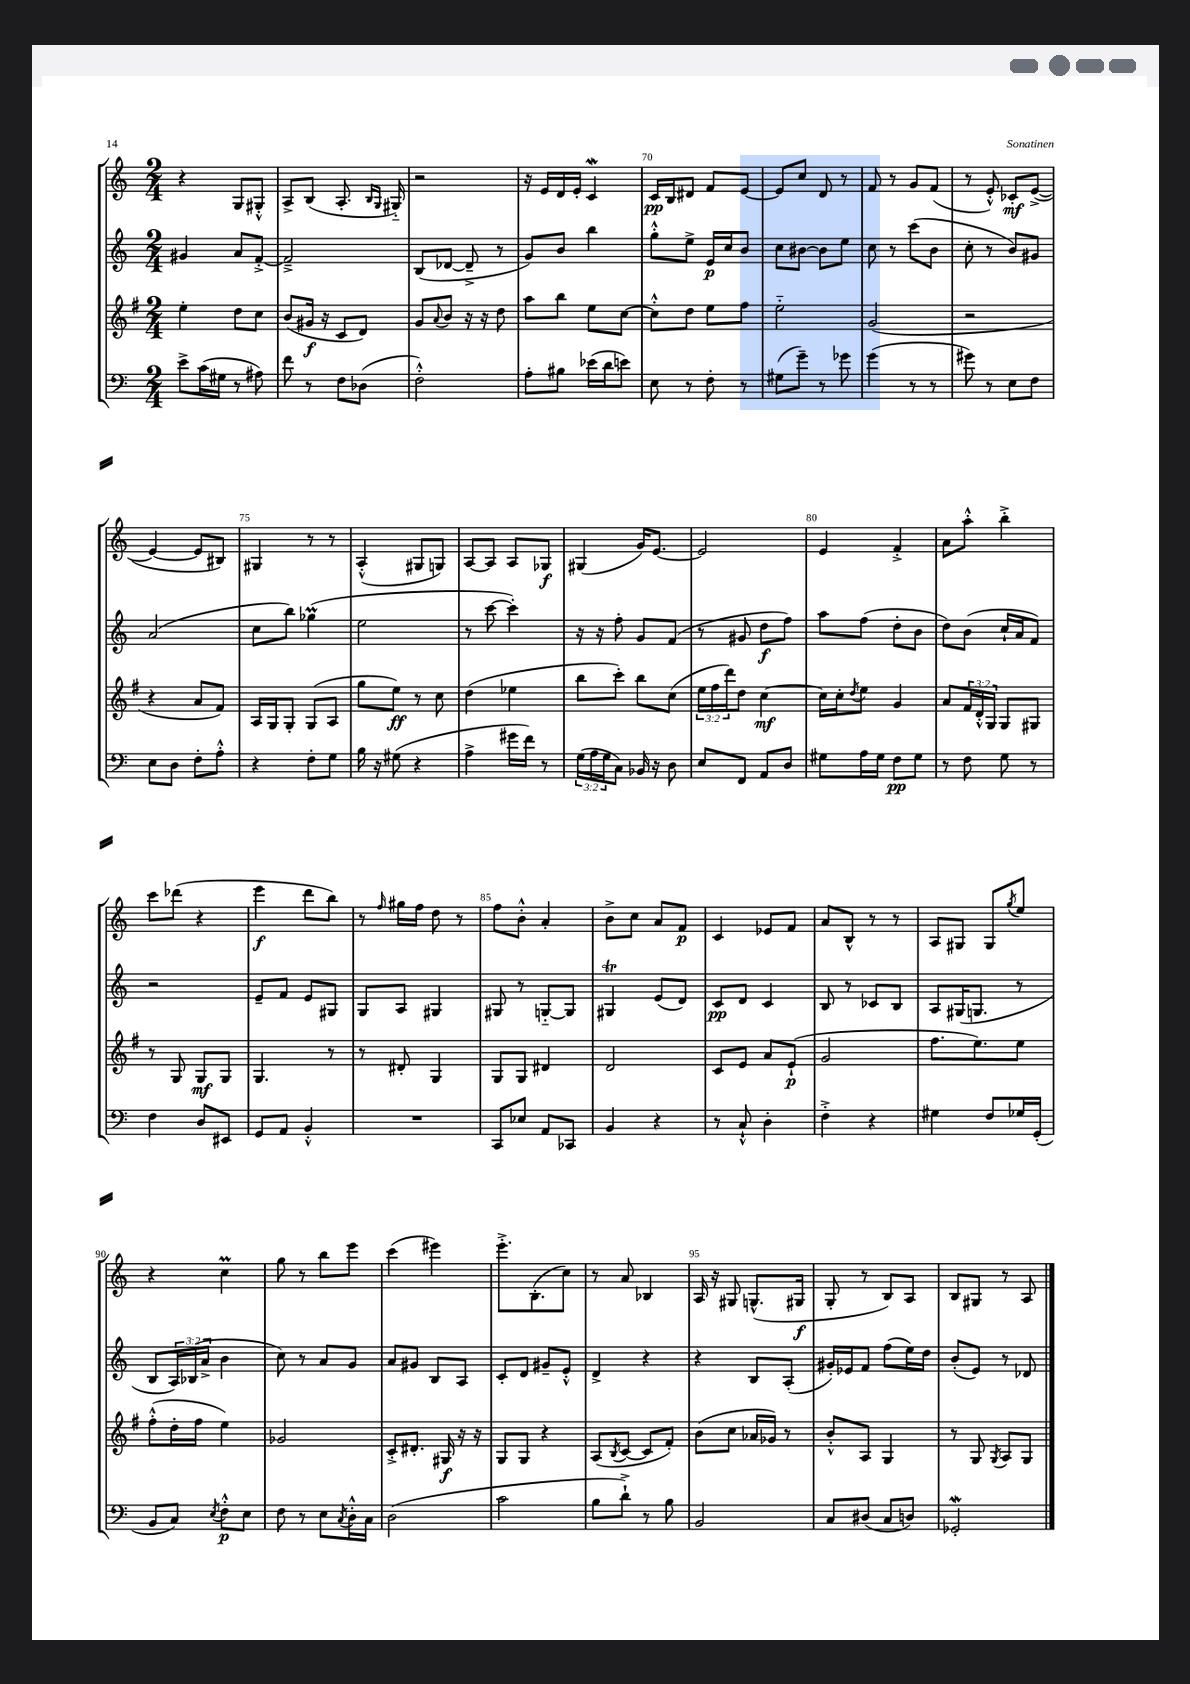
<<
\new StaffGroup <<
\new Staff = "s0" {
    \clef treble \key c \major \numericTimeSignature \time 2/4
    r4 g8 gis8-.-^ |
    a8-> b8( a8.-. \grace { b16 g16 } gis16-_) |
    r2 |
    r16 e'16 d'16 e'16-. c'4\mordent |
    c'16\pp b16 dis'8 f'8 e'8~ |
    e'8 c''8 d'8 r8 |
    f'8 r8 g'8 f'8( |
    r8 e'8-.-^) ces'8-.\mf e'8~->( |
    e'4~ e'8 bis8) |
    gis4 r8 r8 |
    a4-.-^( gis8 g8) |
    a8~ a8 a8 ges8\f |
    gis4( g'16) e'8.~ |
    e'2 |
    e'4 f'4-.-> |
    a'8 a''8-.-^ b''4-.-> |
    c'''8 des'''8( r4 |
    e'''4\f d'''8 b''8) |
    r8 \grace { f''16 } gis''16 f''16 d''8 r8 |
    f''8 b'8-.-^ a'4-. |
    b'8-> c''8 a'8 f'8\p |
    c'4 ees'8 f'8 |
    a'8 b8-^ r8 r8 |
    a8 gis8 gis8 \acciaccatura { g''8 } e''8 |
    r4 c''4\prall |
    g''8 r8 b''8 e'''8 |
    c'''4( eis'''4) |
    e'''8.-.-> b8.-.( c''8) |
    r8 a'8 bes4 |
    a16 r16 gis8 g8.-^( gis16\f |
    g8-. r8 b8) a8 |
    b8 gis8 r8 a8 \bar "|." |
}
\new Staff = "s1" {
    \clef treble \key c \major \numericTimeSignature \time 2/4 \override Staff.TupletNumber.text = #tuplet-number::calc-fraction-text
    gis'4 a'8 f'8~-.-> |
    f'2---> |
    b8( des'8~ des'8---> r8 |
    g'8) b'8 b''4 |
    g''8-.-^ e''8-> e'16\p c''16 b'8 |
    c''8 bis'8~ bis'8 e''8 |
    c''8 r8 c'''8( b'8 |
    c''8-. r8 b'8) gis'8 |
    a'2( |
    c''8 b''8) ges''4\prall( |
    e''2 |
    r8 c'''8~ c'''4-.) |
    r16 r16 f''8-. g'8 f'8( |
    r8 gis'8 d''8\f f''8) |
    a''8 f''8( d''8-. b'8 |
    d''8) b'8( c''16-! a'16 f'8) |
    r2 |
    e'8-- f'8 e'8 gis8 |
    g8 a8 gis4 |
    gis8 r8 g8~-_ g8 |
    gis4\trill e'8( d'8) |
    c'8\pp d'8 c'4 |
    b8 r8 ces'8 b8 |
    a8 gis16( g8. r8 |
    b8 \tuplet 3/2 { a16) bes16( a'16-> } b'4 |
    c''8) r8 a'8 g'8 |
    a'8 gis'8 b8 a8 |
    c'8-. d'8 gis'8-- e'8-.-^ |
    d'4-> r4 |
    r4 b8 a8-.( |
    gis'16-.) ees'16 f'8 f''8( e''16) d''16 |
    b'8-.( e'8) r8 des'8 \bar "|." |
}
\new Staff = "s2" {
    \clef treble \key g \major \numericTimeSignature \time 2/4 \override Staff.TupletNumber.text = #tuplet-number::calc-fraction-text
    e''4-. d''8 c''8 |
    b'8( gis'16\f r16 c'8 d'8) |
    g'8 \appoggiatura { a'8 } b'8 r16 r16 d''8 |
    a''8 b''8 e''8 c''8~ |
    c''8-.-^ d''8 e''8 fis''8 |
    e''2-_ |
    g'2( |
    r2 |
    r4 a'8 fis'8) |
    a16 g16 g8-. g8( a8 |
    g''8 e''8\ff) r8 c''8 |
    d''4( ees''4 |
    b''8 c'''8-.) b''8 c''8( |
    \tuplet 3/2 { e''16 fis''16 d'''16) } d''8 c''4~\mf |
    c''16 c''16-. \acciaccatura { d''8 } e''8 g'4 |
    a'8 \tuplet 3/2 { fis'16 d'16-.-^ g16 } g8 gis8 |
    r8 g8 g8\mf g8 |
    g4. r8 |
    r8 dis'8-. g4 |
    g8 g8 dis'4 |
    d'2 |
    c'8 e'8 a'8 e'8-!\p( |
    g'2 |
    fis''8. e''8.) e''8 |
    fis''8-.-^( d''16-. fis''16 e''4) |
    ges'2 |
    c'8-.-> dis'8.-. gis16\f r16 r16 |
    g8 g8 r4 |
    a8( \acciaccatura { b8 } c'8~ c'8 fis'8-.) |
    b'8( c''8 aes'16 ges'16) r8 |
    b'8-.-^ a8 g4 |
    r8 g8 \acciaccatura { g8 } a8 g8 \bar "|." |
}
\new Staff = "s3" {
    \clef bass \key c \major \numericTimeSignature \time 2/4 \override Staff.TupletNumber.text = #tuplet-number::calc-fraction-text
    e'8-> c'16( gis16 r8 ais8) |
    f'8 r8 f8 des8( |
    f2-.-^) |
    a8-. bis8 ees'16( d'16 e'8) |
    e8 r8 f8-. r8 |
    gis8( g'8--) r8 ges'8 |
    g'4( r8 r8 |
    gis'8) r8 e8 f8 |
    e8 d8 f8-. a8-.-^ |
    r4 f8-. g8 |
    b16 r16 gis8( r4 |
    a4-> gis'16 f'16) r8 |
    \tuplet 3/2 { g16( a16 g16 } c8) bes,16 r16 d8 |
    e8 f,8 a,8 d8 |
    gis8 a16 gis16 f8\pp gis8 |
    r8 f8 g8 r8 |
    f4 d8 eis,8 |
    g,8 a,8 b,4-.-^ |
    R2 |
    c,8 ees8 a,8 ces,8 |
    b,4 r4 |
    r8 c8-!-^ d4-. |
    f4-.-> r4 |
    gis4 f8 ges16 g,16-.( |
    b,8 c8) \acciaccatura { e8 } f8-.-^\p e8 |
    f8 r8 e8 \acciaccatura { c8 } d16-.-^ c16 |
    d2( |
    c'2 |
    b8 d'8-!->) r8 b8 |
    b,2 |
    c8 dis8( c8 d8) |
    ges,2-.\mordent \bar "|." |
}
>>
>>
\layout { \context { \Score currentBarNumber = #66 \override BarNumber.break-visibility = ##(#f #t #t) barNumberVisibility = #(every-nth-bar-number-visible 5) } }
